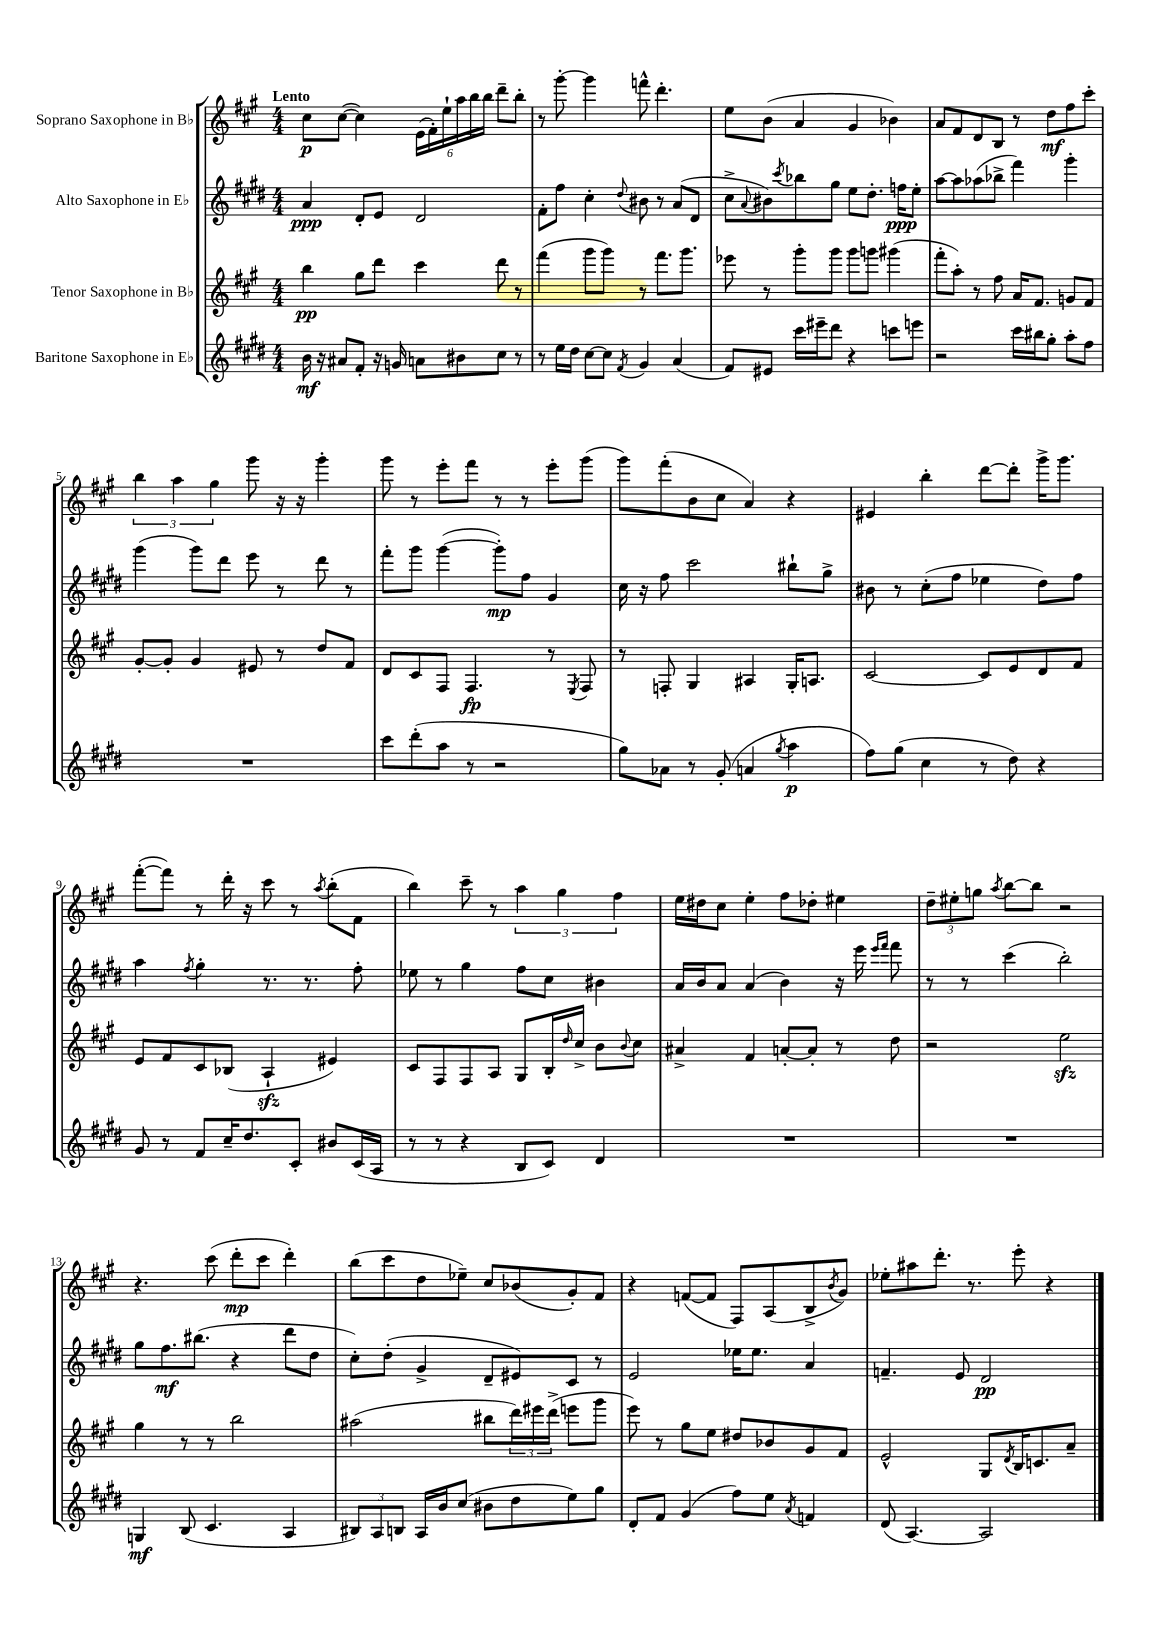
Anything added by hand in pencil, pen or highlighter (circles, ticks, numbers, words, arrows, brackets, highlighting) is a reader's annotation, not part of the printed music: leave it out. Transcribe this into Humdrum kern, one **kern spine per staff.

**kern	**dynam	**kern	**dynam	**kern	**dynam	**kern	**dynam
*part4	*part4	*part3	*part3	*part2	*part2	*part1	*part1
*staff4	*staff4	*staff3	*staff3	*staff2	*staff2	*staff1	*staff1
*I"Baritone Saxophone in E♭	*	*I"Tenor Saxophone in B♭	*	*I"Alto Saxophone in E♭	*	*I"Soprano Saxophone in B♭	*
*clefG2	*	*clefG2	*	*clefG2	*	*clefG2	*
*k[f#c#g#d#]	*	*k[f#c#g#]	*	*k[f#c#g#d#]	*	*k[f#c#g#]	*
*M4/4	*	*M4/4	*	*M4/4	*	*M4/4	*
=1	=1	=1	=1	=1	=1	=1	=1
!	!	!	!	!	!	!LO:TX:a:B:t=Lento	!
16b\	mf	4bb\	pp	4a/	ppp	8cc#\L	p
16r	.	.	.	.	.	.	.
8a#X/L	.	.	.	.	.	([8cc#\J	.
8f#'/J	.	8gg#\L	.	8d#'/L	.	4cc#\])	.
16r	.	8ddd\J	.	8e/J	.	.	.
16gn/	.	.	.	.	.	.	.
8an\L	.	4ccc#\	.	2d#/	.	(24e\LL	.
.	.	.	.	.	.	24f#'\)	.
.	.	.	.	.	.	24ee`\	.
8b#X\	.	.	.	.	.	24aa\	.
.	.	.	.	.	.	24bb\	.
.	.	.	.	.	.	24bb\JJ	.
8cc#\J	.	8ddd\	.	.	.	8ddd~\L	.
8r	.	8r	.	.	.	8bb'\J	.
=2	=2	=2	=2	=2	=2	=2	=2
8r	.	(4fff#\	.	8f#'\L	.	8r	.
16ee\LL	.	.	.	8ff#\J	.	[8ggg#'\	.
16dd#\JJ	.	.	.	.	.	.	.
[8cc#\L	.	8ggg#\L	.	4cc#'\	.	4ggg#\]	.
8cc#\J]	.	8ggg#\J)	.	.	.	.	.
8qf#/	.	.	.	8qqdd#/	.	.	.
4g#/	.	8r	.	8b#X\	.	8fffn^^\	.
.	.	8.fff#\L	.	8r	.	4.ddd'\	.
(4a/	.	.	.	(8a/L	.	.	.
.	.	8.ggg#\J	.	.	.	.	.
.	.	.	.	8d#/J	.	.	.
=3	=3	=3	=3	=3	=3	=3	=3
8f#/L)	.	8eee-X\	.	8cc#^\L	.	8ee\L	.
.	.	.	.	8qqa/	.	.	.
8e#X/J	.	8r	.	8b#X\)	.	(8b\J	.
.	.	.	.	8qccc#/	.	.	.
16ccc#\LL	.	8ggg#'\L	.	8bb-X\	.	4a/	.
16eee#X~\J	.	.	.	.	.	.	.
8ddd#\J	.	8ggg#\J	.	8gg#\J	.	.	.
4r	.	8ggg#\L	.	8ee\L	.	4g#/	.
.	.	8gggn\J	.	8.dd#'\J	.	.	.
8cccn\L	.	(4ggg#X\	.	.	.	4b-X\)	.
.	.	.	.	16ffn\KL	ppp	.	.
8eeen\J	.	.	.	8ee'\J	.	.	.
=4	=4	=4	=4	=4	=4	=4	=4
2r	.	8fff#'\L	.	[8aa\L	.	8a/L	.
.	.	8aa'\J)	.	8aa\]	.	8f#/	.
.	.	8r	.	(8aa-X\	.	8d/	.
.	.	8ff#\	.	8bb-X^\J	.	8B/J	.
16ccc#\LL	.	16a/KL	.	4fff#\)	.	8r	.
16bb#X\J	.	8.f#/J	.	.	.	.	.
8gg#'\J	.	.	.	.	.	8dd\L	mf
8aa'\L	.	8gn/L	.	4ggg#'\	.	8ff#\	.
8ff#\J	.	8f#/J	.	.	.	8ccc#'\J	.
!!LO:LB:g=z
=5	=5	=5	=5	=5	=5	=5	=5
1r	.	[8g#'/L	.	(4ggg#\	.	6bb\	.
.	.	8g#'/J]	.	.	.	.	.
.	.	.	.	.	.	6aa\	.
.	.	4g#/	.	8ggg#\L)	.	.	.
.	.	.	.	.	.	6gg#\	.
.	.	.	.	8ddd#\J	.	.	.
.	.	8e#X/	.	8eee\	.	8ggg#\	.
.	.	8r	.	8r	.	16r	.
.	.	.	.	.	.	16r	.
.	.	8dd/L	.	8ddd#\	.	4ggg#'\	.
.	.	8f#/J	.	8r	.	.	.
=6	=6	=6	=6	=6	=6	=6	=6
8ccc#\L	.	8d/L	.	8fff#'\L	.	8ggg#\	.
(8ddd#'\	.	8c#/	.	8ggg#\J	.	8r	.
8aa\J	.	8F#/J	.	([4ggg#\	.	8eee'\L	.
8r	.	4.F#/	fp	.	.	8fff#\J	.
2r	.	.	.	8ggg#'\L])	mp	8r	.
.	.	.	.	8ff#\J	.	8r	.
.	.	8r	.	4g#/	.	8eee'\L	.
.	.	8qE/	.	.	.	.	.
.	.	8F#/	.	.	.	(8ggg#\J	.
=7	=7	=7	=7	=7	=7	=7	=7
8gg#\L)	.	8r	.	16cc#\	.	8ggg#\L)	.
.	.	.	.	16r	.	.	.
8a-X\J	.	8Fn'/	.	8ff#\	.	(8fff#'\	.
8r	.	4G#/	.	2ccc#\	.	8b\	.
(8g#'/	.	.	.	.	.	8cc#\J	.
4an/	.	4A#X/	.	.	.	4a/)	.
8qgg#/	.	.	.	.	.	.	.
4aa\	p	16G#'/KL	.	8bb#X`\L	.	4r	.
.	.	8.An/J	.	.	.	.	.
.	.	.	.	8gg#^\J	.	.	.
=8	=8	=8	=8	=8	=8	=8	=8
8ff#\L)	.	[2c#/	.	8b#X\	.	4e#X/	.
(8gg#\J	.	.	.	8r	.	.	.
4cc#\	.	.	.	(8cc#'\L	.	4bb'\	.
.	.	.	.	8ff#\J	.	.	.
8r	.	8c#/L]	.	4ee-X\	.	[8ddd\L	.
8dd#\)	.	8e/	.	.	.	8ddd'\J]	.
4r	.	8d/	.	8dd#\L)	.	16ggg#^\KL	.
.	.	.	.	.	.	8.ggg#\J	.
.	.	8f#/J	.	8ff#\J	.	.	.
!!LO:LB:g=z
=9	=9	=9	=9	=9	=9	=9	=9
8g#/	.	8e/L	.	4aa\	.	([8fff#'\L	.
8r	.	8f#/	.	.	.	8fff#\J])	.
.	.	.	.	8qff#/	.	.	.
8f#/L	.	8c#/	.	4gg#'\	.	8r	.
16cc#~/K	.	(8B-X/J	.	.	.	16ddd'\	.
8.dd#/	.	.	.	.	.	16r	.
.	.	4Azz`/	.	8.r	.	8ccc#\	.
8c#'/J	.	.	.	.	.	8r	.
.	.	.	.	8.r	.	.	.
.	.	.	.	.	.	8qaa/	.
8b#X/L	.	4e#X/)	.	.	.	(8bb'\L	.
(16c#/L	.	.	.	8ff#'\	.	8f#\J	.
16A/JJ	.	.	.	.	.	.	.
=10	=10	=10	=10	=10	=10	=10	=10
8r	.	8c#/L	.	8ee-X\	.	4bb\)	.
8r	.	8F#/	.	8r	.	.	.
4r	.	8F#/	.	4gg#\	.	8ccc#~\	.
.	.	8A/J	.	.	.	8r	.
8B/L	.	8G#/L	.	8ff#\L	.	6aa\	.
8c#/J)	.	16B'/L	.	8cc#\J	.	.	.
.	.	.	.	.	.	6gg#\	.
.	.	16qqdd/	.	.	.	.	.
.	.	16cc#^/JJ	.	.	.	.	.
4d#/	.	8b\L	.	4b#X\	.	.	.
.	.	.	.	.	.	6ff#\	.
.	.	8qqb/	.	.	.	.	.
.	.	8cc#\J	.	.	.	.	.
=11	=11	=11	=11	=11	=11	=11	=11
1r	.	4a#X^/	.	16a/LL	.	16ee\LL	.
.	.	.	.	16b/J	.	16dd#X\J	.
.	.	.	.	8a/J	.	8cc#\J	.
.	.	4f#/	.	(4a/	.	4ee'\	.
.	.	[8an'/L	.	4b\)	.	8ff#\L	.
.	.	8a'/J]	.	.	.	8dd-X'\J	.
.	.	8r	.	16r	.	4ee#X\	.
.	.	.	.	16eee\	.	.	.
.	.	.	.	16qqeee/LL	.	.	.
.	.	.	.	16qqfff#/JJ	.	.	.
.	.	8dd\	.	8fff#\	.	.	.
=12	=12	=12	=12	=12	=12	=12	=12
1r	.	2r	.	8r	.	12dd~\L	.
.	.	.	.	.	.	12ee#X'\	.
.	.	.	.	8r	.	.	.
.	.	.	.	.	.	12ggn\J	.
.	.	.	.	.	.	8qaa/	.
.	.	.	.	(4ccc#\	.	[8bb\L	.
.	.	.	.	.	.	8bb\J]	.
.	.	2eezz\	.	2bb'\)	.	2r	.
!!LO:LB:g=z
=13	=13	=13	=13	=13	=13	=13	=13
4Gn/	mf	4gg#\	.	8gg#\L	.	4.r	.
.	.	.	.	8.ff#\	mf	.	.
(8B/	.	8r	.	.	.	.	.
.	.	.	.	(8.bb#X\J	.	.	.
4.c#/	.	8r	.	.	.	(8ccc#\	.
.	.	2bb\	.	4r	.	8ddd'\L	mp
.	.	.	.	.	.	8ccc#\J	.
4A/	.	.	.	8ddd#\L	.	4ddd'\)	.
.	.	.	.	8dd#\J	.	.	.
=14	=14	=14	=14	=14	=14	=14	=14
12B#X/L)	.	(2aa#X\	.	8cc#'\L)	.	(8bb\L	.
12A/	.	.	.	.	.	.	.
.	.	.	.	(8dd#'\J	.	8ccc#\	.
12Bn/J	.	.	.	.	.	.	.
16A/LL	.	.	.	4g#^/	.	8dd\	.
16b/J	.	.	.	.	.	.	.
(8cc#/J	.	.	.	.	.	8ee-X~\J)	.
8b#X\L	.	8bb#X\L	.	8d#~/L	.	8cc#/L	.
8dd#\	.	24ddd\L)	.	8e#X/)	.	(8b-X/	.
.	.	24eee#X\	.	.	.	.	.
.	.	(24ddd^\JJ	.	.	.	.	.
8ee\)	.	8eeen\L	.	8c#/J	.	8g#'/)	.
8gg#\J	.	8ggg#\J	.	8r	.	8f#/J	.
=15	=15	=15	=15	=15	=15	=15	=15
8d#'/L	.	8eee\)	.	2e/	.	4r	.
8f#/J	.	8r	.	.	.	.	.
(4g#/	.	8gg#\L	.	.	.	([8fn/L	.
.	.	8ee\J	.	.	.	8f/J]	.
8ff#\L)	.	8dd#X/L	.	16ee-X\KL	.	8F#/L)	.
.	.	.	.	8.ee-\J	.	.	.
8ee\J	.	8b-X/	.	.	.	(8A/	.
8qa/	.	.	.	.	.	.	.
4fn/	.	8g#/	.	4a/	.	8B^/	.
.	.	.	.	.	.	8qb/	.
.	.	8f#/J	.	.	.	8g#/J)	.
=16	=16	=16	=16	=16	=16	=16	=16
(8d#/	.	2e^^/	.	4.fn~/	.	8ee-X'\L	.
[4.A/)	.	.	.	.	.	8aa#X\	.
.	.	.	.	.	.	8.ddd'\J	.
.	.	.	.	8e/	.	.	.
.	.	.	.	.	.	8.r	.
2A/]	.	8G#/L	.	2d#/	pp	.	.
.	.	8qd/	.	.	.	.	.
.	.	16B/K	.	.	.	8eee'\	.
.	.	8.cn/	.	.	.	.	.
.	.	.	.	.	.	4r	.
.	.	8a~/J	.	.	.	.	.
==	==	==	==	==	==	==	==
*-	*-	*-	*-	*-	*-	*-	*-
